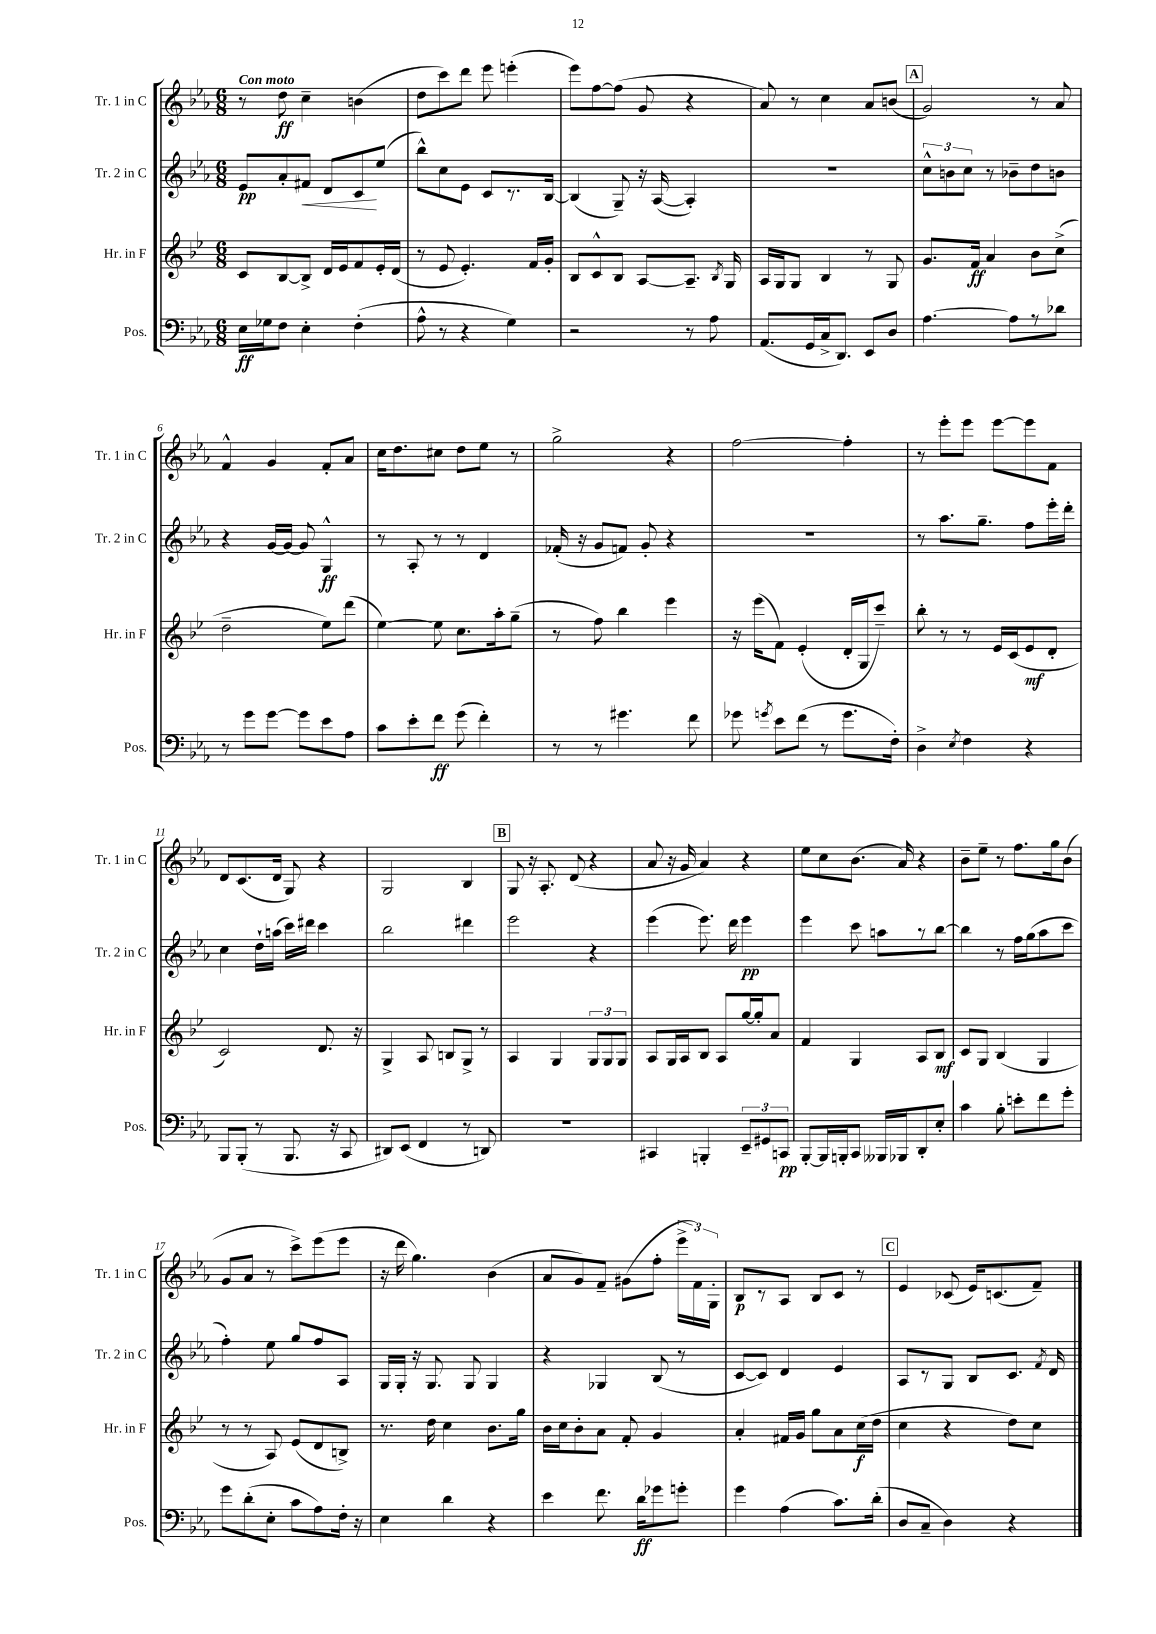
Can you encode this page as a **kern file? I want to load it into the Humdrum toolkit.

**kern	**kern	**kern	**kern
*staff4	*staff3	*staff2	*staff1
*clefF4	*clefG2	*clefG2	*clefG2
*k[b-e-a-]	*k[b-e-]	*k[b-e-a-]	*k[b-e-a-]
*M6/8	*M6/8	*M6/8	*M6/8
16E-\LL	8c/L	8e-/L	8r
16G-\J	.	.	.
8F\J	[8B-/	8a-'/	8dd\
4E-'\	8B-^/]J	8f#/J	4cc~\
.	16d/LL	8d/L	.
.	16e-/J	.	.
(4F'\	8f/	8c/	(4b\
.	16e-'/L	(8ee-/J	.
.	(16d/JJ	.	.
=	=	=	=
8A-^^\	8r	8bb-^^\L)	8dd\L
8r	8e-/	8cc\	8ccc\)
4r	4.e-'/)	8e-\J	8ddd\J
.	.	8c/L	8eee-\
4G\)	.	8.r	(4eee'\
.	16f/LL	.	.
.	16g'/JJ	[16B-/Jk	.
=	=	=	=
2r	8B-/L	(4B-/]	8eee-\L)
.	8c^^/	.	[8ff\
.	8B-/J	8G~/)	(8ff\]J
.	[8A/L	16r	8g/
.	.	([16A-/	.
8r	8.A~/]J	4A-'/])	4r
8A-\	.	.	.
.	8qB-/	.	.
.	16G/	.	.
=	=	=	=
(8.AA-/L	16A/LL	2.r	8a-/)
.	16G/J	.	.
.	8G/J	.	8r
16GG/L	.	.	.
16C^/J	4B-/	.	4cc\
8.DD/J)	.	.	.
8EE-/L	8r	.	8a-/L
8D/J	8G/	.	(8b/J
=	=	=	=
[4.A-\	8.g/L	12cc^^\L	2g/)
.	.	12b\	.
.	.	12cc\J	.
.	16f/Jk	.	.
.	4a/	8r	.
8A-\]L	.	8b-~\L	.
8r	8b-\L	8dd\	8r
8d-\J	(8cc^\J	8b\J	8a-/
=	=	=	=
8r	2dd~\	4r	4f^^/
8g\L	.	.	.
[8g\J	.	[16g/LL	4g/
.	.	16g/_JJ	.
8g\]L	.	8g/]	.
8e-\	8ee-\L)	4G^^/	8f'/L
8A-\J	(8ddd\J	.	8a-/J
=	=	=	=
8c\L	[4ee-\)	8r	16cc\LK
.	.	.	8.dd\
8e-'\	.	8A-'/	.
8f\J	8ee-\]	8r	8cc#\J
(8g\	8.cc\L	8r	8dd\L
4f'\)	.	4d/	8ee-\J
.	16aa'\k	.	.
.	(8gg~\J	.	8r
=	=	=	=
8r	8r	(16f-'/	2gg^\
.	.	16r	.
8r	8ff\)	8g/L	.
4.g#\	4bb-\	8f/J)	.
.	.	8g'/	.
.	4eee-\	4r	4r
8f\	.	.	.
=	=	=	=
8g-\	16r	2.r	[2ff\
.	(16eee-\LK	.	.
8qg/	.	.	.
8e-\L	8f\J)	.	.
(8f\J	(4e-'/	.	.
8r	.	.	.
8.g\L	16d'/LL	.	4ff'\]
.	16G/J	.	.
.	8ccc~/J)	.	.
16F'\Jk)	.	.	.
=	=	=	=
4D^\	8bb-'\	8r	8r
.	8r	8.aa-\L	8eee-'\L
8qE-/	.	.	.
4F\	8r	.	8eee-\J
.	.	8.gg~\J	.
.	16e-/LL	.	[8eee-\L
.	(16c/J	.	.
4r	8e-/	8ff\L	8eee-\]
.	8d'/J	16eee-'\L	8f\J
.	.	16ddd'\JJ	.
=	=	=	=
8BBB-/L	2c/)	4cc\	8d/L
(8BBB-'/J	.	.	(8.c/
8r	.	16dd`\LL	.
.	.	(16aa\JJ	16d/Jk
8.BBB-/	.	16ccc\LL)	8G/)
.	.	16ddd#\JJ	.
.	8.d/	4ccc\	4r
16r	.	.	.
8CC/	.	.	.
.	16r	.	.
=	=	=	=
8DD#/L)	4G^/	2bb-\	2G/
(8EE-/J	.	.	.
4FF/	8A/	.	.
.	8B/L	.	.
8r	8G^/J	4ddd#\	4B-/
8DD/)	8r	.	.
=	=	=	=
2.r	4A/	2eee-\	8G/
.	.	.	16r
.	.	.	8.A-'/
.	4G/	.	.
.	.	.	(8d/
.	12G/L	4r	4r
.	12G/	.	.
.	12G/J	.	.
=	=	=	=
4CC#/	8A/L	(4eee-\	8a-/
.	16G/L	.	16r
.	16A/J	.	16g/
4BBB'/	8B-/J	8.eee-\)	4a-/)
.	8A/L	.	.
.	.	16ddd\	.
12EE-~/L	[16gg/L	4eee-\	4r
.	16gg'/]J	.	.
12GG#/	.	.	.
.	8a/J	.	.
12CC/J	.	.	.
=	=	=	=
[8BBB-'/L	4f/	4eee-\	8ee-\L
16BBB-/]L	.	.	8cc\
16BBB'/J	.	.	.
8CC/J	4G/	8ccc\	(8.b-\J
16BBB--/LL	.	8aa\L	.
16BBB-/J	.	.	16a-/)
8DD'/	8A/L	8r	4r
8E-'/J	8B-/J	[8bb-\J	.
=	=	=	=
4c\	8c/L	4bb-\]	8b-~\L
.	8G/J	.	8ee-~\J
8B-'\	(4B-/	8r	8r
8e'\L	.	16ff\LL	8.ff\L
.	.	(16gg\J	.
8f\	4G/	8aa-\	.
.	.	.	16gg\k
8g'\J	.	8ccc\J	(8b-\J
=	=	=	=
8g\L	8r	4ff'\)	8g/L
(8d'\	8r	.	8a-/J
8E-'\J	8A/)	8ee-\	8r
8c\L	(8e-/L	8gg/L	8ccc^\L)
8A-\)	8d/	8ff/	(8eee-\
16F'\Jk	8B^/J)	8A-/J	8eee-\J
16r	.	.	.
=	=	=	=
4E-\	8.r	16G/LL	16r
.	.	16G'/JJ	16ddd\
.	.	16r	4.gg\)
.	16dd\	8.G/	.
4d\	4cc\	.	.
.	.	8G/	.
4r	8.b-\L	4G/	(4b-\
.	16gg\Jk	.	.
=	=	=	=
4e-\	16b-\LL	4r	8a-/L
.	16cc\J	.	.
.	8b-'\	.	8g/)
8.f\	8a\J	4G-/	8f~/J
.	8f'/	.	(8g#\L
16d\LK	.	.	.
8g-\	4g/	(8B-/	8ff'\J
8g'\J	.	8r	24eee-^\LL
.	.	.	24f\)
.	.	.	24G'\JJ
=	=	=	=
4g\	4a'/	[8c/L	8B-/L
.	.	8c/]J)	8r
(4A-\	16f#/LL	4d/	8A-/J
.	16g/JJ	.	.
.	8gg\L	.	8B-/L
8.c\L)	8a\	4e-/	8c/J
.	(16cc\L	.	8r
(16d'\Jk	16dd\JJ	.	.
=	=	=	=
8D/L	4cc\	8A-/L	4e-/
8C~/J	.	8r	.
4D\)	4r	8G/J	(8c-/
.	.	8B-/L	16e-/LK)
.	.	.	(8.c/
4r	8dd\L)	8.c/J	.
.	8cc\J	.	8f~/J)
.	.	8qf/	.
.	.	16d/	.
==	==	==	==
*-	*-	*-	*-
